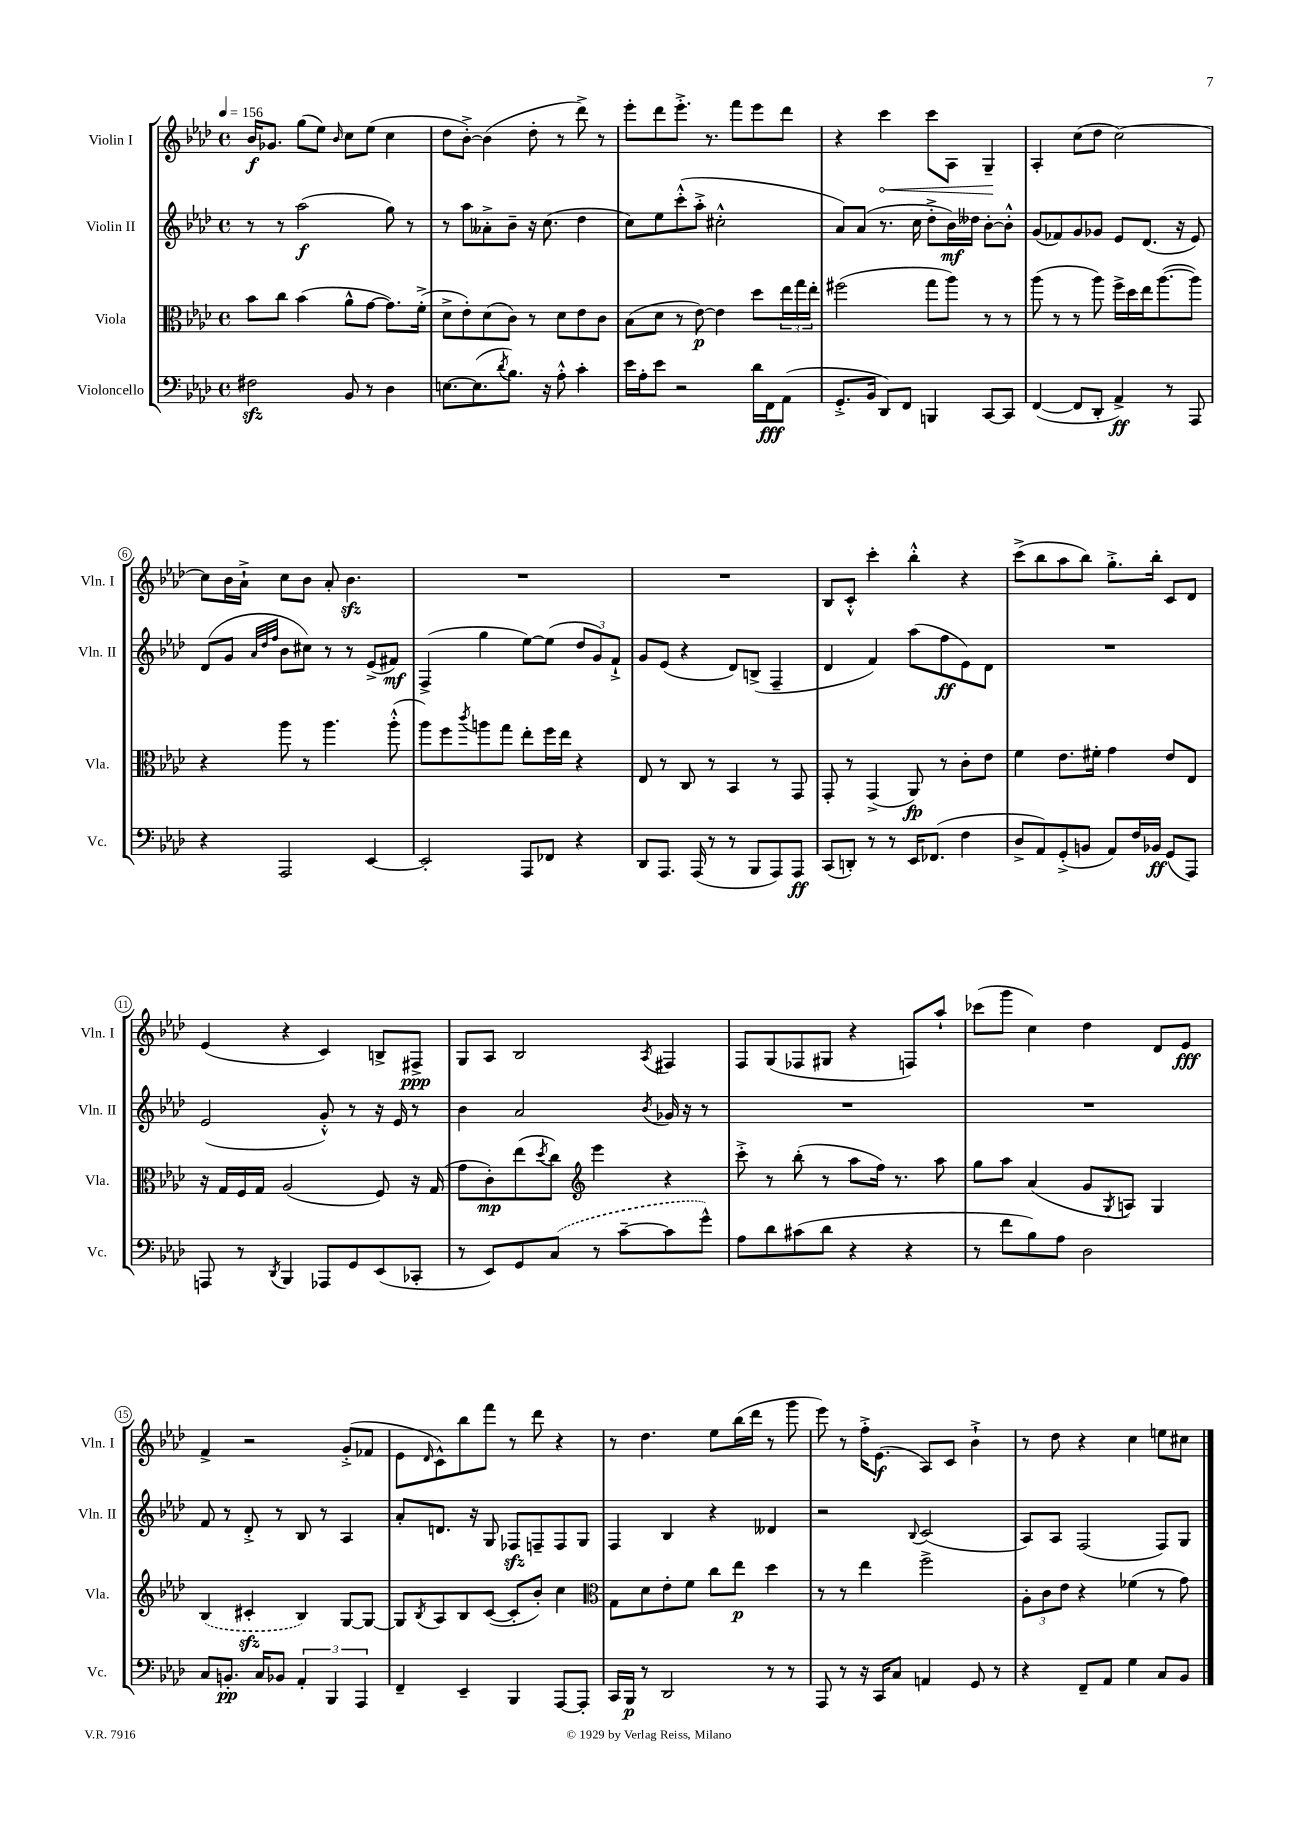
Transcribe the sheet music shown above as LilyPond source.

<<
\new StaffGroup <<
\new Staff = "s0" \with { instrumentName = "Violin I" shortInstrumentName = "Vln. I" } {
    \clef treble \key aes \major \defaultTimeSignature \time 4/4 \tempo 4 = 156
    bes'16\f ges'8. g''8( ees''8) \grace { bes'16 } c''8 ees''8( c''4 |
    des''8 bes'8~-.->) bes'4( des''8-. r8 des'''8->) r8 |
    ees'''8-. des'''8 ees'''8.-.-> r8. f'''8 ees'''8 des'''8 |
    r4 \once \override Hairpin.circled-tip = ##t c'''4\< c'''8 aes8 g4--\! |
    aes4-. c''8( des''8 c''2~) |
    c''8 bes'16 aes'16-!-> c''8 bes'8 aes'8-. bes'4.\sfz |
    R1 |
    R1 |
    bes8 c'8-.-^ c'''4-. bes''4-.-^ r4 |
    c'''8->( bes''8 aes''8 bes''8) g''8.-.-> bes''16-. c'8 des'8 |
    ees'4( r4 c'4) b8-> fis8->\ppp |
    g8 aes8 bes2 \acciaccatura { aes8 } fis4 |
    f8 g8( fes8 gis8 r4 f8) aes''8-! |
    ces'''8( g'''8 c''4) des''4 des'8 ees'8\fff |
    f'4-> r2 g'8-.->( fes'8 |
    ees'8 \grace { des'16 } c'8-^) bes''8 f'''8 r8 des'''8 r4 |
    r8 des''4. ees''8 bes''16( des'''16 r8 g'''8 |
    ees'''8) r8 f''16-.-> ees'8.\f( aes8) c'8 bes'4-!-> |
    r8 des''8 r4 c''4 e''8 cis''8 \bar "|." |
}
\new Staff = "s1" \with { instrumentName = "Violin II" shortInstrumentName = "Vln. II" } {
    \clef treble \key aes \major \defaultTimeSignature \time 4/4
    r8 r8 aes''2\f( g''8) r8 |
    r8 aes''8 aeses'8-.-> bes'8-- r16 c''8.( des''4 |
    c''8) ees''8 c'''8-.-^( aes''8-.-> cis''2-.-^ |
    aes'8) aes'8( r8. c''16 des''8-.-> bes'16\mf) deses''16 bes'8~-. bes'8-.-^ |
    g'8( fes'8) g'8 ges'8 ees'8 des'8.( r16 ees'8) |
    des'8( g'8 \grace { aes'32 des''32 f''32 } bes'8 cis''8) r8 r8 ees'8->( fis'8\mf) |
    f4->( g''4 ees''8~) ees''8( \tuplet 3/2 { des''8 g'8) f'8-!-> } |
    g'8 ees'8( r4 des'8) b8->( f4-- |
    des'4 f'4) aes''8( f''8\ff ees'8) des'8 |
    R1 |
    ees'2( g'8-.-^) r8 r16 ees'16 r8 |
    bes'4 aes'2 \acciaccatura { bes'8 } ges'16 r16 r8 |
    R1 |
    R1 |
    f'8 r8 des'8-.-> r8 bes8 r8 aes4 |
    aes'8-. d'8. r16 g8 fes8\sfz f8-- f8 g8 |
    f4 bes4 r4 deses'4 |
    r2 \appoggiatura { bes8 } c'2( |
    aes8) aes8 f2( f8) g8 \bar "|." |
}
\new Staff = "s2" \with { instrumentName = "Viola" shortInstrumentName = "Vla." } {
    \clef alto \key aes \major \defaultTimeSignature \time 4/4
    bes'8 c''8 bes'4( aes'8-^ g'8~ g'8.) f'16-.->( |
    des'8-> ees'8-.) des'8( c'8) r8 des'8 ees'8 c'8 |
    bes8( des'8 r8 ees'8~\p) ees'4 des''8 \tuplet 3/2 { ees''16 g''16 ees''16-. } |
    fis''2( g''8 aes''8) r8 r8 |
    aes''8( r8 r8 aes''8) f''16-> des''16 ees''16 aes''8.~( aes''8) |
    r4 aes''8 r8 aes''4. aes''8-.-^( |
    aes''8) f''8 \acciaccatura { c'''8 } a''8 g''8 ees''8-. f''16 ees''16 r4 |
    ees8 r8 c8 r8 bes,4 r8 g,8 |
    g,8-. r8 g,4->( aes,8\fp) r8 c'8-. ees'8 |
    f'4 ees'8. fis'16-. g'4 ees'8 ees8 |
    r16 g16 f16 g16 aes2( f8) r16 g16( |
    g'8 c'8-.\mp) ees''8( \acciaccatura { des''8 } c''8) \clef treble ees'''4 r4 |
    c'''8-.-> r8 bes''8-.( r8 aes''8 f''16) r8. aes''8 |
    g''8 aes''8 aes'4( g'8 \acciaccatura { g8 } a8) g4 |
    \once \slurDashed bes4( cis'4-.\sfz bes4) g8~ g8~ |
    g8 \acciaccatura { bes8 } aes8 bes8 c'8~( c'8-. bes'8-.) c''4 |
    \clef alto g8 des'8 ees'8-. f'8 c''8 ees''8\p des''4 |
    r8 r8 ees''4 f''2-> |
    \tuplet 3/2 { aes8-. c'8 ees'8 } r4 fes'4( r8 g'8) \bar "|." |
}
\new Staff = "s3" \with { instrumentName = "Violoncello" shortInstrumentName = "Vc." } {
    \clef bass \key aes \major \defaultTimeSignature \time 4/4
    fis2\sfz bes,8 r8 des4 |
    e8.~ e8.( \acciaccatura { des'8 } bes8.) r16 aes8-.-^ c'4-. |
    ees'16 aes16-. ees'8 r2 des'16 f,16\fff aes,8( |
    g,8.-.-> bes,16 des,8) f,8 b,,4 c,8~ c,8 |
    f,4~( f,8 des,8-. aes,4->\ff) r8 aes,,8 |
    r4 aes,,2 ees,4~ |
    ees,2-. aes,,8 fes,8 r4 |
    des,8 aes,,8. aes,,16( r8 r8 bes,,8 aes,,8) aes,,8\ff |
    c,8( d,8-.) r8 r8 ees,16 fes,8.( f4 |
    des8-> aes,8) g,8-.->( b,8 aes,8) f16 bes,16\ff g,8( aes,,8) |
    a,,8 r8 \acciaccatura { des,8 } bes,,4 aes,,8 g,8 ees,8( ces,8-. |
    r8 ees,8) g,8 \once \slurDashed c8( r8 c'8~-- c'8 g'8-^) |
    aes8 des'8 cis'8( des'8 r4 r4 |
    r8 f'8 bes8) aes8 des2 |
    c8 b,8.-.\pp c16 bes,8 \tuplet 3/2 { aes,4-. bes,,4 aes,,4 } |
    f,4-- ees,4-- bes,,4 aes,,8~ aes,,8-. |
    c,16 bes,,16\p r8 des,2 r8 r8 |
    aes,,8 r8 r16 c,16 c8 a,4 g,8 r8 |
    r4 f,8-- aes,8 g4 c8 bes,8 \bar "|." |
}
>>
>>
\layout { \context { \Score \override BarNumber.stencil = #(make-stencil-circler 0.1 0.3 ly:text-interface::print) } }
